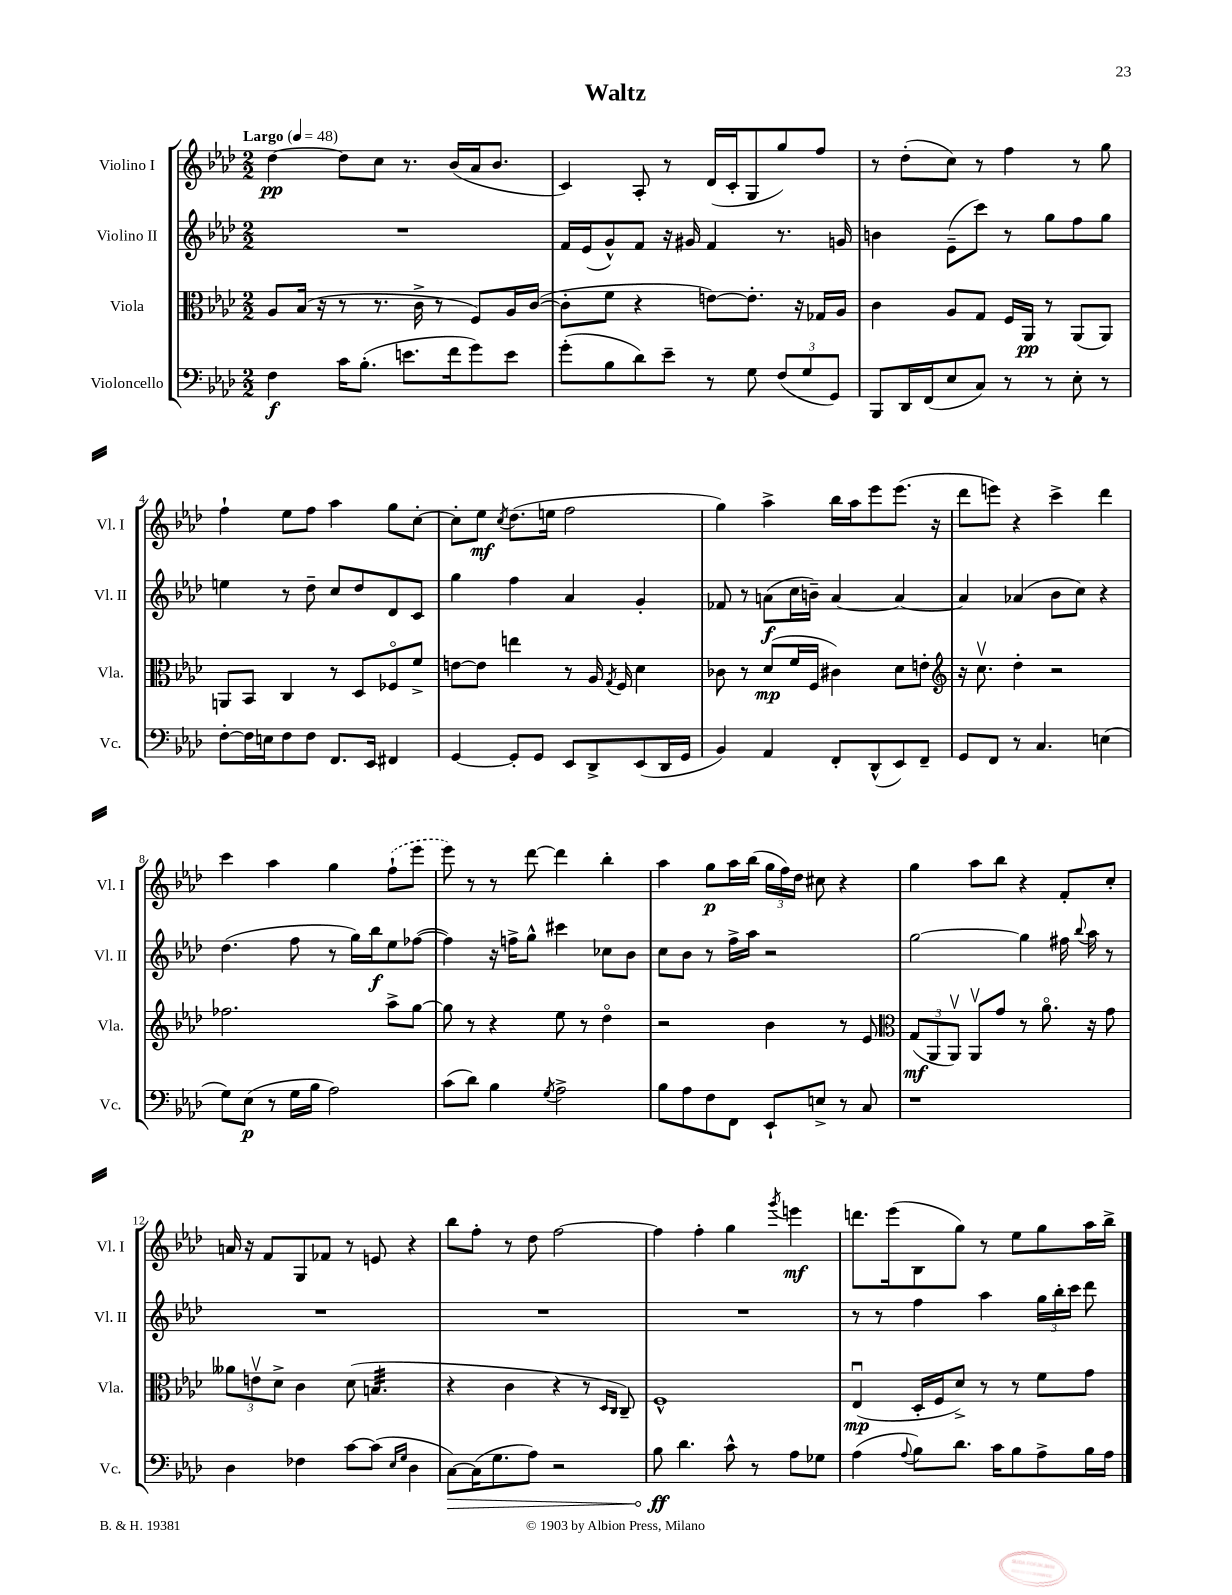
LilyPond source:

\header { title = "Waltz" }
<<
\new StaffGroup <<
\new Staff = "s0" \with { instrumentName = "Violino I" shortInstrumentName = "Vl. I" } {
    \clef treble \key aes \major \numericTimeSignature \time 2/2 \tempo "Largo" 4 = 48
    \autoBeamOff des''4~\pp des''8[ c''8] r8. bes'16[( aes'16 bes'8.] |
    c'4) aes8-. r8 des'16[( c'16-. g8 g''8) f''8] |
    r8 des''8[-.( c''8]) r8 f''4 r8 g''8 |
    f''4-! ees''8[ f''8] aes''4 g''8[ c''8]~-. |
    c''8[-. ees''8]\mf \acciaccatura { c''8 } des''8.[( e''16] f''2 |
    g''4) aes''4-> bes''16[ aes''16 ees'''8 ees'''8.]( r16 |
    des'''8[ e'''8]) r4 c'''4-> des'''4 |
    c'''4 aes''4 g''4 \once \slurDashed f''8[-!( ees'''8] |
    ees'''8) r8 r8 des'''8~ des'''4 bes''4-. |
    aes''4 g''8[\p aes''16 bes''16]( \tuplet 3/2 { g''16[ f''16) des''16] } cis''8 r4 |
    g''4 aes''8[ bes''8] r4 f'8[-. c''8]-. |
    a'16 r16 f'8[ g8 fes'8] r8 e'8 r4 |
    bes''8[ f''8]-. r8 des''8 f''2~ |
    f''4 f''4-. g''4 \acciaccatura { g'''8 } e'''4\mf |
    d'''8.[ ees'''16( bes8 g''8]) r8 ees''8[ g''8 aes''16 bes''16]-> \bar "|." |
}
\new Staff = "s1" \with { instrumentName = "Violino II" shortInstrumentName = "Vl. II" } {
    \clef treble \key aes \major \numericTimeSignature \time 2/2
    \autoBeamOff R1 |
    f'16[ ees'16( g'8-^) f'8] r16 gis'16 f'4 r8. g'16 |
    b'4 ees'8[--( c'''8]) r8 g''8[ f''8 g''8] |
    e''4 r8 des''8-- c''8[ des''8 des'8 c'8] |
    g''4 f''4 aes'4 g'4-. |
    fes'8 r8 a'8[\f( c''16 b'16]--) a'4~ a'4~ |
    a'4 aes'4( bes'8[ c''8]) r4 |
    des''4.( f''8 r8 g''16[) bes''16\f ees''8 fes''8]~( |
    fes''4) r16 f''16[-> g''8]-^ cis'''4 ces''8[ bes'8] |
    c''8[ bes'8] r8 f''16[-> aes''16] r2 |
    g''2~ g''4 fis''16 \appoggiatura { bes''8 } aes''16 r8 |
    R1 |
    R1 |
    R1 |
    r8 r8 f''4 aes''4 \tuplet 3/2 { g''16[ bes''16-. c'''16] } des'''8 \bar "|." |
}
\new Staff = "s2" \with { instrumentName = "Viola" shortInstrumentName = "Vla." } {
    \clef alto \key aes \major \numericTimeSignature \time 2/2
    \autoBeamOff aes8[ bes16]( r16 r8 r8. c'16-> r8 f8[) aes16 c'16]~( |
    c'8[-. f'8] r4 e'8[~) e'8.]-. r16 ges16[ aes16] |
    c'4 aes8[ g8] f16[ aes,16]\pp r8 aes,8[( aes,8]) |
    a,8[ bes,8] c4 r8 des8[ fes8\flageolet f'8]-> |
    e'8[~ e'8] e''4 r8 aes16 \acciaccatura { g8 } f16 des'4 |
    ces'8 r8 des'8[\mp( f'16 f16] cis'4) des'8[ e'8]-. |
    \clef treble r16 c''8.\upbow des''4-. r2 |
    fes''2. aes''8[-> g''8]~ |
    g''8 r8 r4 ees''8 r8 des''4\flageolet |
    r2 bes'4 r8 ees'8 |
    \clef alto \tuplet 3/2 { g8[\mf( aes,8 aes,8]\upbow) } aes,8[\upbow g'8] r8 aes'8.\flageolet r16 g'8 |
    \tuplet 3/2 { aeses'8[ e'8\upbow des'8]-> } c'4 des'8( b4.:32 |
    r4 c'4 r4 r8 \grace { des16[ c16] } c8--) |
    f1-^ |
    ees4\downbow\mp( des16[-. f16 des'8]->) r8 r8 f'8[ g'8] \bar "|." |
}
\new Staff = "s3" \with { instrumentName = "Violoncello" shortInstrumentName = "Vc." } {
    \clef bass \key aes \major \numericTimeSignature \time 2/2
    \autoBeamOff f4\f c'16[ bes8.]-.( e'8.[ f'16 g'8) e'8] |
    g'8[-.( bes8 des'8) ees'8]-- r8 g8 \tuplet 3/2 { f8[( g8 g,8]) } |
    bes,,8[ des,16 f,16( ees8 c8]) r8 r8 ees8-. r8 |
    f8[~-. f16 e16 f8 f8] f,8.[ ees,16] fis,4 |
    g,4~ g,8[-. g,8] ees,8[ des,8-> ees,8( des,16 g,16] |
    bes,4) aes,4 f,8[-. des,8-^( ees,8) f,8]-- |
    g,8[ f,8] r8 c4. e4( |
    g8[) ees8]\p( r8 g16[ bes16] aes2) |
    c'8[( des'8]) bes4 \acciaccatura { g8 } aes2-> |
    bes8[ aes8 f8 f,8] ees,8[-! e8]-> r8 c8 |
    r1 |
    des4 fes4 c'8[~ c'8]( \grace { ees16[ g16] } des4 |
    \once \override Hairpin.circled-tip = ##t c8[~\>) c16( g8. aes8]) r2 |
    bes8\ff\! des'4. c'8-^ r8 aes8[ ges8] |
    aes4( \appoggiatura { aes8 } bes8[) des'8.] c'16[ bes8 aes8-> bes16 aes16] \bar "|." |
}
>>
>>
